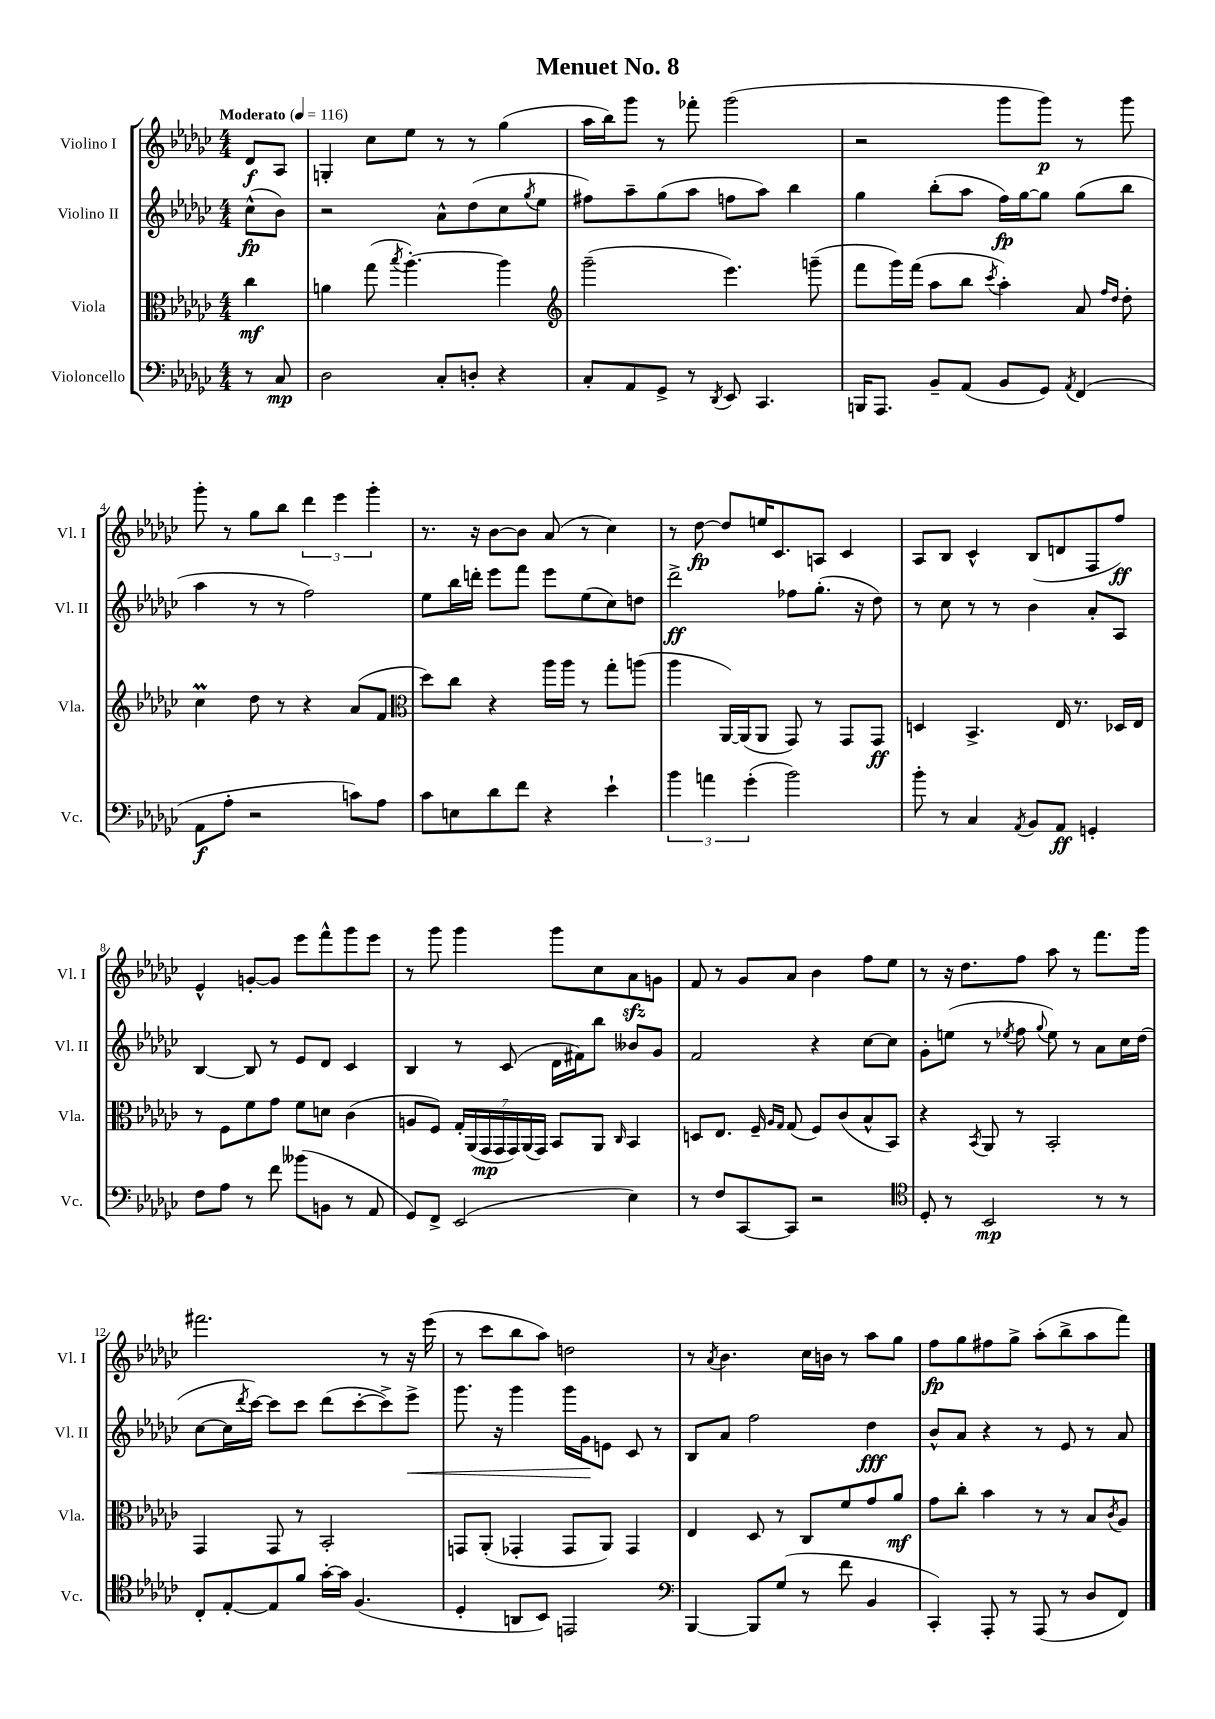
\header { title = "Menuet No. 8" }
<<
\new StaffGroup <<
\new Staff = "s0" \with { instrumentName = "Violino I" shortInstrumentName = "Vl. I" } {
    \clef treble \key ges \major \numericTimeSignature \time 4/4 \partial 4 \tempo "Moderato" 4 = 116
    des'8\f aes8 |
    g4-. ces''8 ees''8 r8 r8 ges''4( |
    aes''16 bes''16) ges'''8 r8 fes'''8-. ges'''2( |
    r2 ges'''8 ges'''8\p) r8 ges'''8 |
    ges'''8-. r8 ges''8 bes''8 \tuplet 3/2 { des'''4 ees'''4 ges'''4-. } |
    r8. r16 bes'8~ bes'8 aes'8( r8 ces''4) |
    r8 des''8~\fp des''8 e''16 ces'8. a8 ces'4 |
    aes8 bes8 ces'4-^ bes8( d'8 f8 f''8\ff) |
    ees'4-^ g'8~-. g'8 ees'''8 f'''8-^ ges'''8 ees'''8 |
    r8 ges'''8 ges'''4 ges'''8 ces''8 aes'8\sfz g'8 |
    f'8 r8 ges'8 aes'8 bes'4 f''8 ees''8 |
    r8 r16 des''8. f''8 aes''8 r8 f'''8. ges'''16 |
    fis'''2. r8 r16 ees'''16( |
    r8 ces'''8 bes''8 aes''8) d''2 |
    r8 \acciaccatura { aes'8 } bes'4. ces''16 b'16 r8 aes''8 ges''8 |
    f''8\fp ges''8 fis''8 ges''8-> aes''8-.( bes''8-> aes''8 f'''8) \bar "|." |
}
\new Staff = "s1" \with { instrumentName = "Violino II" shortInstrumentName = "Vl. II" } {
    \clef treble \key ges \major \numericTimeSignature \time 4/4 \partial 4
    ces''8-^\fp( bes'8) |
    r2 aes'8-^ des''8( ces''8 \acciaccatura { ges''8 } ees''8 |
    fis''8) aes''8-- ges''8( aes''8 f''8 aes''8) bes''4 |
    ges''4 bes''8-.( aes''8 f''16\fp) ges''16~ ges''8 ges''8( bes''8 |
    aes''4 r8 r8 f''2) |
    ees''8 bes''16 d'''16-. ees'''8 f'''8 ees'''8 ees''8( ces''8) d''8 |
    des'''2->\ff fes''8 ges''8.-.( r16 des''8) |
    r8 ces''8 r8 r8 bes'4 aes'8-. aes8 |
    bes4~ bes8 r8 ees'8 des'8 ces'4 |
    bes4 r8 ces'8( des'16 fis'16) bes''8 beses'8 ges'8 |
    f'2 r4 ces''8~ ces''8 |
    ges'8-. e''8( r8 \acciaccatura { ees''8 } f''8 \appoggiatura { ges''8 } ees''8) r8 aes'8 ces''16 des''16( |
    ces''8~ ces''16 \acciaccatura { des'''8 } ces'''16~) ces'''8 ces'''8 des'''8( ces'''8~-. ces'''8->) ees'''8->\< |
    ges'''8. r16 ges'''4 ges'''16 ges'16\! e'8 ces'8 r8 |
    bes8 aes'8 f''2 des''4\fff |
    bes'8-^ aes'8 r4 r8 ees'8 r8 aes'8 \bar "|." |
}
\new Staff = "s2" \with { instrumentName = "Viola" shortInstrumentName = "Vla." } {
    \clef alto \key ges \major \numericTimeSignature \time 4/4 \partial 4
    ces''4\mf |
    a'4 ges''8( \acciaccatura { bes''8 } aes''4.~-.) aes''4 |
    \clef treble ges'''2--( ees'''4.) g'''8--( |
    f'''8 ges'''16) f'''16( aes''8 bes''8 \acciaccatura { ces'''8 } aes''4-.) aes'8 \grace { f''16 des''16 } des''8-. |
    ces''4\prall des''8 r8 r4 aes'8( f'8 |
    \clef alto des''8) ces''8 r4 aes''16 aes''16 r8 ges''8-. a''8( |
    aes''4 aes,16~) aes,16( aes,8 ges,8) r8 ges,8 ges,8\ff |
    d4 bes,4.-> ees16 r8. des16 ees16 |
    r8 f8 f'8 ges'8 f'8 d'8 ces'4( |
    a8 f8) \tuplet 7/4 { ges16-. aes,16( ges,16\mp ges,16 ges,16) aes,16( ges,16) } bes,8 aes,8 \grace { ces16 } bes,4 |
    d8 ees8. f16-- \grace { aes16 ges16 } ges8( f8) ces'8( bes8-^ bes,8) |
    r4 \acciaccatura { bes,8 } aes,8 r8 bes,2-. |
    ges,4 ges,8 r8 bes,2-. |
    g,8 aes,8-.( ges,4-. ges,8 aes,8) ges,4 |
    ees4 des8 r8 ces8 f'8 ges'8 aes'8\mf |
    ges'8 ces''8-. bes'4 r8 r8 bes8 \acciaccatura { ces'8 } aes8 \bar "|." |
}
\new Staff = "s3" \with { instrumentName = "Violoncello" shortInstrumentName = "Vc." } {
    \clef bass \key ges \major \numericTimeSignature \time 4/4 \partial 4
    r8 ces8\mp |
    des2 ces8-. d8-. r4 |
    ces8-. aes,8 ges,8-> r8 \acciaccatura { des,8 } ees,8 ces,4. |
    b,,16 aes,,8. bes,8-- aes,8( bes,8 ges,8) \acciaccatura { aes,8 } f,4( |
    aes,8\f aes8-. r2 c'8) aes8 |
    ces'8 e8 des'8 f'8 r4 ees'4-! |
    \tuplet 3/2 { bes'4 a'4 ges'4-.( } bes'2) |
    bes'8-. r8 ces4 \acciaccatura { aes,8 } bes,8 aes,8\ff g,4-. |
    f8 aes8 r8 f'8 beses'8( b,8 r8 aes,8 |
    ges,8) f,8-> ees,2( ees4) |
    r8 f8 ces,8~ ces,8 r2 |
    \clef tenor des8-. r8 bes,2\mp r8 r8 |
    ces8-. ees8~-. ees8 f'8 ges'16~-. ges'16 f4.( |
    des4-. a,8 bes,8) e,2 |
    \clef bass bes,,4~ bes,,8 ges8( r8 f'8 bes,4 |
    ces,4-.) aes,,8-. r8 aes,,8( r8 des8 f,8) \bar "|." |
}
>>
>>
